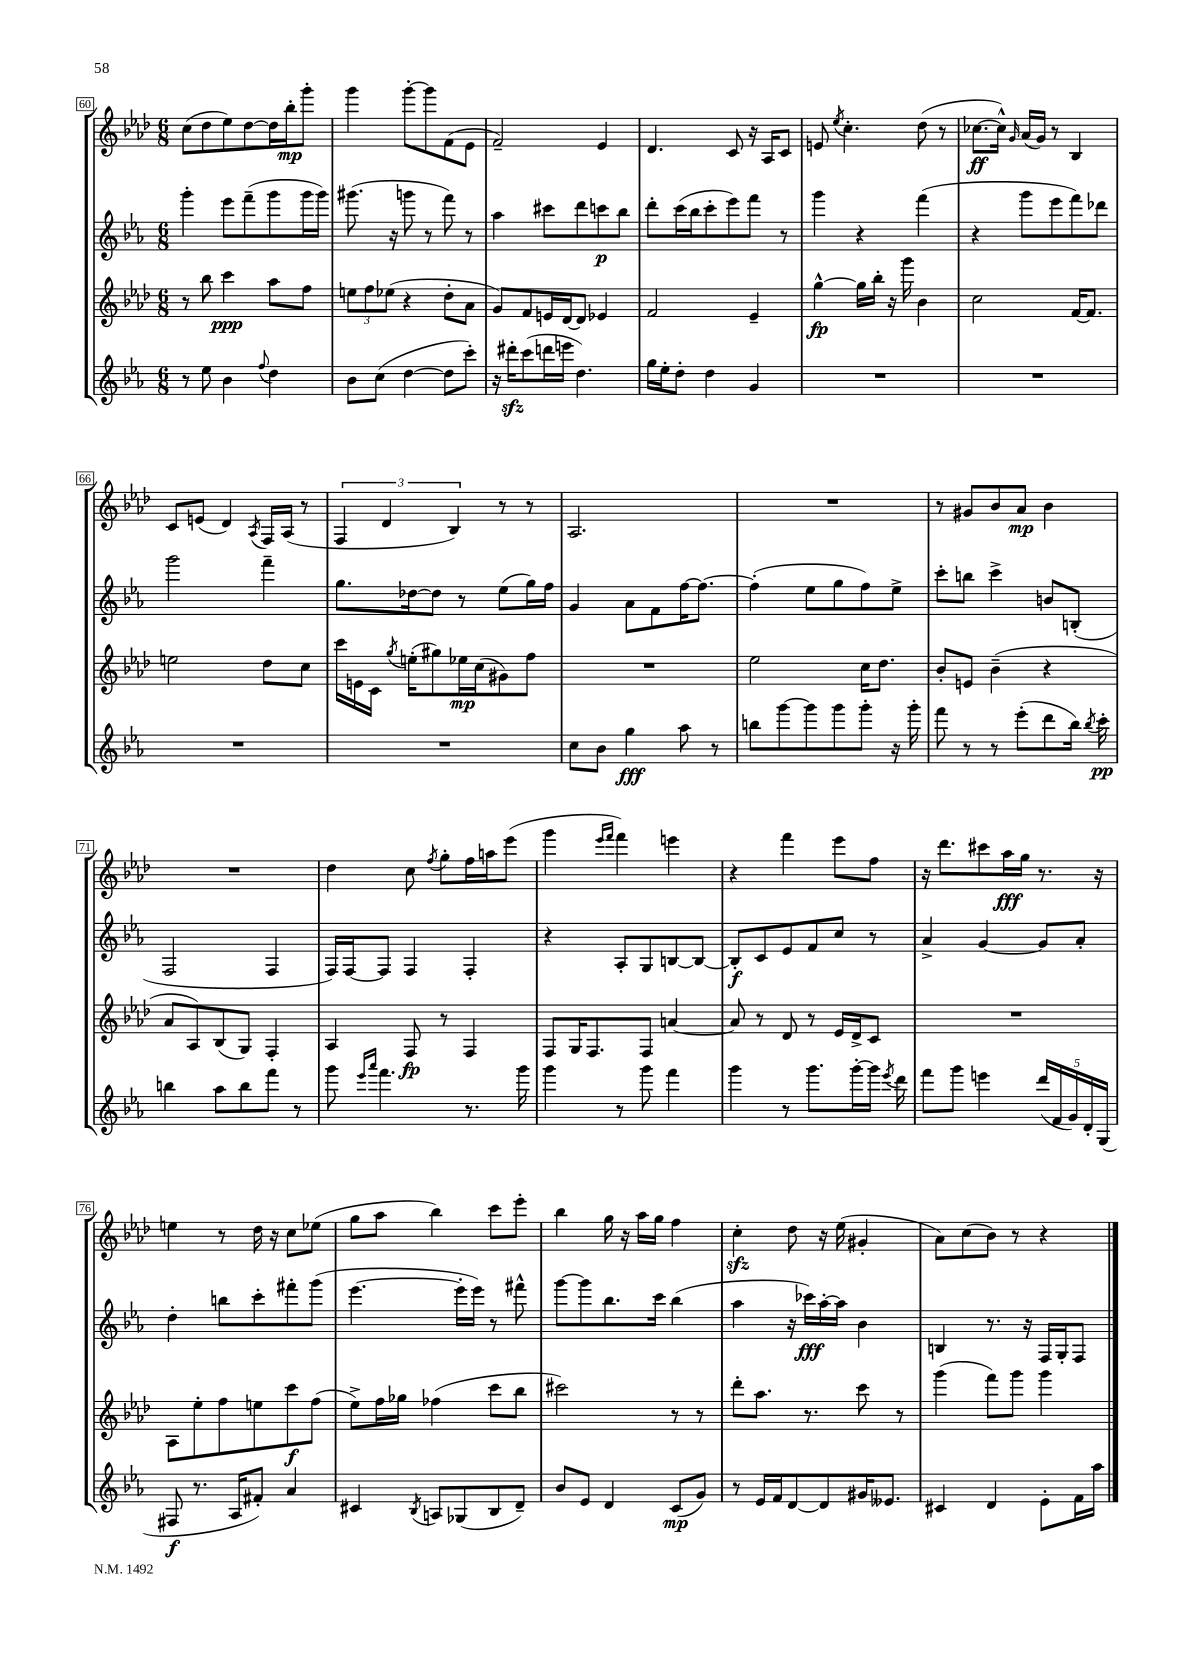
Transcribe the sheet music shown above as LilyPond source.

<<
\new StaffGroup <<
\new Staff = "s0" {
    \clef treble \key aes \major \numericTimeSignature \time 6/8
    \autoBeamOff c''8[( des''8 ees''8) des''8~ des''16 bes''16-.\mp g'''8]-. |
    g'''4 g'''8[~-. g'''8 f'8( ees'8] |
    f'2--) ees'4 |
    des'4. c'8 r16 aes16[ c'8] |
    e'8 \acciaccatura { ees''8 } c''4.-. des''8( r8 |
    ces''8.[~\ff ces''16]-^) \grace { g'16 } aes'16[( g'16]) r8 bes4 |
    c'8[ e'8]( des'4) \acciaccatura { aes8 } f16[ aes16]( r8 |
    \tuplet 3/2 { f4 des'4 bes4) } r8 r8 |
    aes2. |
    R2. |
    r8 gis'8[ bes'8 aes'8]\mp bes'4 |
    R2. |
    des''4 c''8 \acciaccatura { f''8 } g''8[-. f''16 a''16 ees'''8]( |
    g'''4 \grace { ees'''16[ f'''16] } f'''4) e'''4 |
    r4 f'''4 ees'''8[ f''8] |
    r16 des'''8.[ cis'''8 aes''16\fff g''16] r8. r16 |
    e''4 r8 des''16 r16 c''8[ ees''8]( |
    g''8[ aes''8] bes''4) c'''8[ ees'''8]-. |
    bes''4 g''16 r16 aes''16[ g''16] f''4 |
    c''4-.\sfz des''8 r16 ees''16( gis'4-. |
    aes'8[) c''8( bes'8]) r8 r4 \bar "|." |
}
\new Staff = "s1" {
    \clef treble \key ees \major \numericTimeSignature \time 6/8
    \autoBeamOff g'''4-. ees'''8[ f'''8--( g'''8 g'''16 g'''16]) |
    gis'''8.( r16 g'''8 r8 f'''8) r8 |
    aes''4 cis'''8[ d'''8 c'''8\p bes''8] |
    d'''8[-. c'''16( bes''16 c'''8-. ees'''8) f'''8] r8 |
    g'''4 r4 f'''4( |
    r4 g'''8[ ees'''8 f'''8) des'''8] |
    g'''2 f'''4-- |
    g''8.[ des''16~ des''8] r8 ees''8[( g''16) f''16] |
    g'4 aes'8[ f'8 f''16~ f''8.]~ |
    f''4-.( ees''8[ g''8 f''8) ees''8]-> |
    c'''8[-. b''8] c'''4-> b'8[ b8]-.( |
    f2 f4 |
    f16[) f16~ f8] f4 f4-. |
    r4 aes8[-. g8 b8~ b8]~ |
    b8[-.\f c'8 ees'8 f'8 c''8] r8 |
    aes'4-> g'4~ g'8[ aes'8]-. |
    d''4-. b''8[ c'''8-. fis'''8-. g'''8]( |
    ees'''4.~ ees'''16[-. ees'''16]) r8 fis'''8-^ |
    g'''8[~ g'''8 bes''8. c'''16] bes''4( |
    aes''4 r16 ces'''16[\fff) aes''16~-. aes''16] bes'4 |
    b4 r8. r16 f16[ g16-. f8] \bar "|." |
}
\new Staff = "s2" {
    \clef treble \key aes \major \numericTimeSignature \time 6/8
    \autoBeamOff r8 bes''8 c'''4\ppp aes''8[ f''8] |
    \tuplet 3/2 { e''8[ f''8 ees''8]( } r4 des''8[-. aes'8] |
    g'8[) f'8 e'16 des'16~ des'8] ees'4 |
    f'2 ees'4-- |
    g''4~-^\fp g''16[ bes''16]-. r16 g'''16 bes'4 |
    c''2 f'16[~ f'8.] |
    e''2 des''8[ c''8] |
    c'''16[ e'16 c'16] \acciaccatura { g''8 } e''16[-.( gis''8) ees''16\mp c''16( gis'8) f''8] |
    R2. |
    ees''2 c''16[ des''8.] |
    bes'8[-. e'8] bes'4--( r4 |
    aes'8[ aes8) bes8( g8]) f4-. |
    aes4 f8\fp r8 f4 |
    f8[ g16 f8. f8] a'4~ |
    a'8 r8 des'8 r8 ees'16[ des'16-> c'8] |
    R2. |
    aes8[ ees''8-. f''8 e''8 c'''8\f f''8]( |
    ees''8[->) f''16 ges''16] fes''4( c'''8[ bes''8] |
    cis'''2) r8 r8 |
    des'''8[-. aes''8.] r8. c'''8 r8 |
    g'''4( f'''8[) g'''8] g'''4 \bar "|." |
}
\new Staff = "s3" {
    \clef treble \key ees \major \numericTimeSignature \time 6/8
    \autoBeamOff r8 ees''8 bes'4 \appoggiatura { f''8 } d''4 |
    bes'8[ c''8]( d''4~ d''8[ c'''8]-.) |
    r16 dis'''16[-.\sfz c'''8( d'''16 e'''16] d''4.) |
    g''16[ ees''16-. d''8]-. d''4 g'4 |
    R2. |
    R2. |
    R2. |
    R2. |
    c''8[ bes'8] g''4\fff aes''8 r8 |
    b''8[ g'''8~ g'''8 g'''8 g'''8]-. r16 g'''16-. |
    f'''8 r8 r8 ees'''8[-.( d'''8 bes''16]) \acciaccatura { bes''8 } c'''16-.\pp |
    b''4 aes''8[ b''8 f'''8] r8 |
    g'''8 \grace { ees'''16[ aes'''16] } f'''4. r8. g'''16 |
    g'''4 r8 g'''8 f'''4 |
    g'''4 r8 g'''8.[ g'''16~-. g'''16] \acciaccatura { ees'''8 } d'''16 |
    f'''8[ g'''8] e'''4 \tuplet 5/4 { d'''16[( f'16 g'16) d'16-. g16]( } |
    fis8\f r8. aes16[ fis'8]-.) aes'4 |
    cis'4 \acciaccatura { bes8 } a8[ ges8( bes8 d'8]--) |
    bes'8[ ees'8] d'4 c'8[\mp( g'8]) |
    r8 ees'16[ f'16 d'8~ d'8 gis'16 eeses'8.] |
    cis'4 d'4 ees'8[-. f'16 aes''16] \bar "|." |
}
>>
>>
\layout { \context { \Score currentBarNumber = #60 \override BarNumber.stencil = #(make-stencil-boxer 0.1 0.3 ly:text-interface::print) } }
